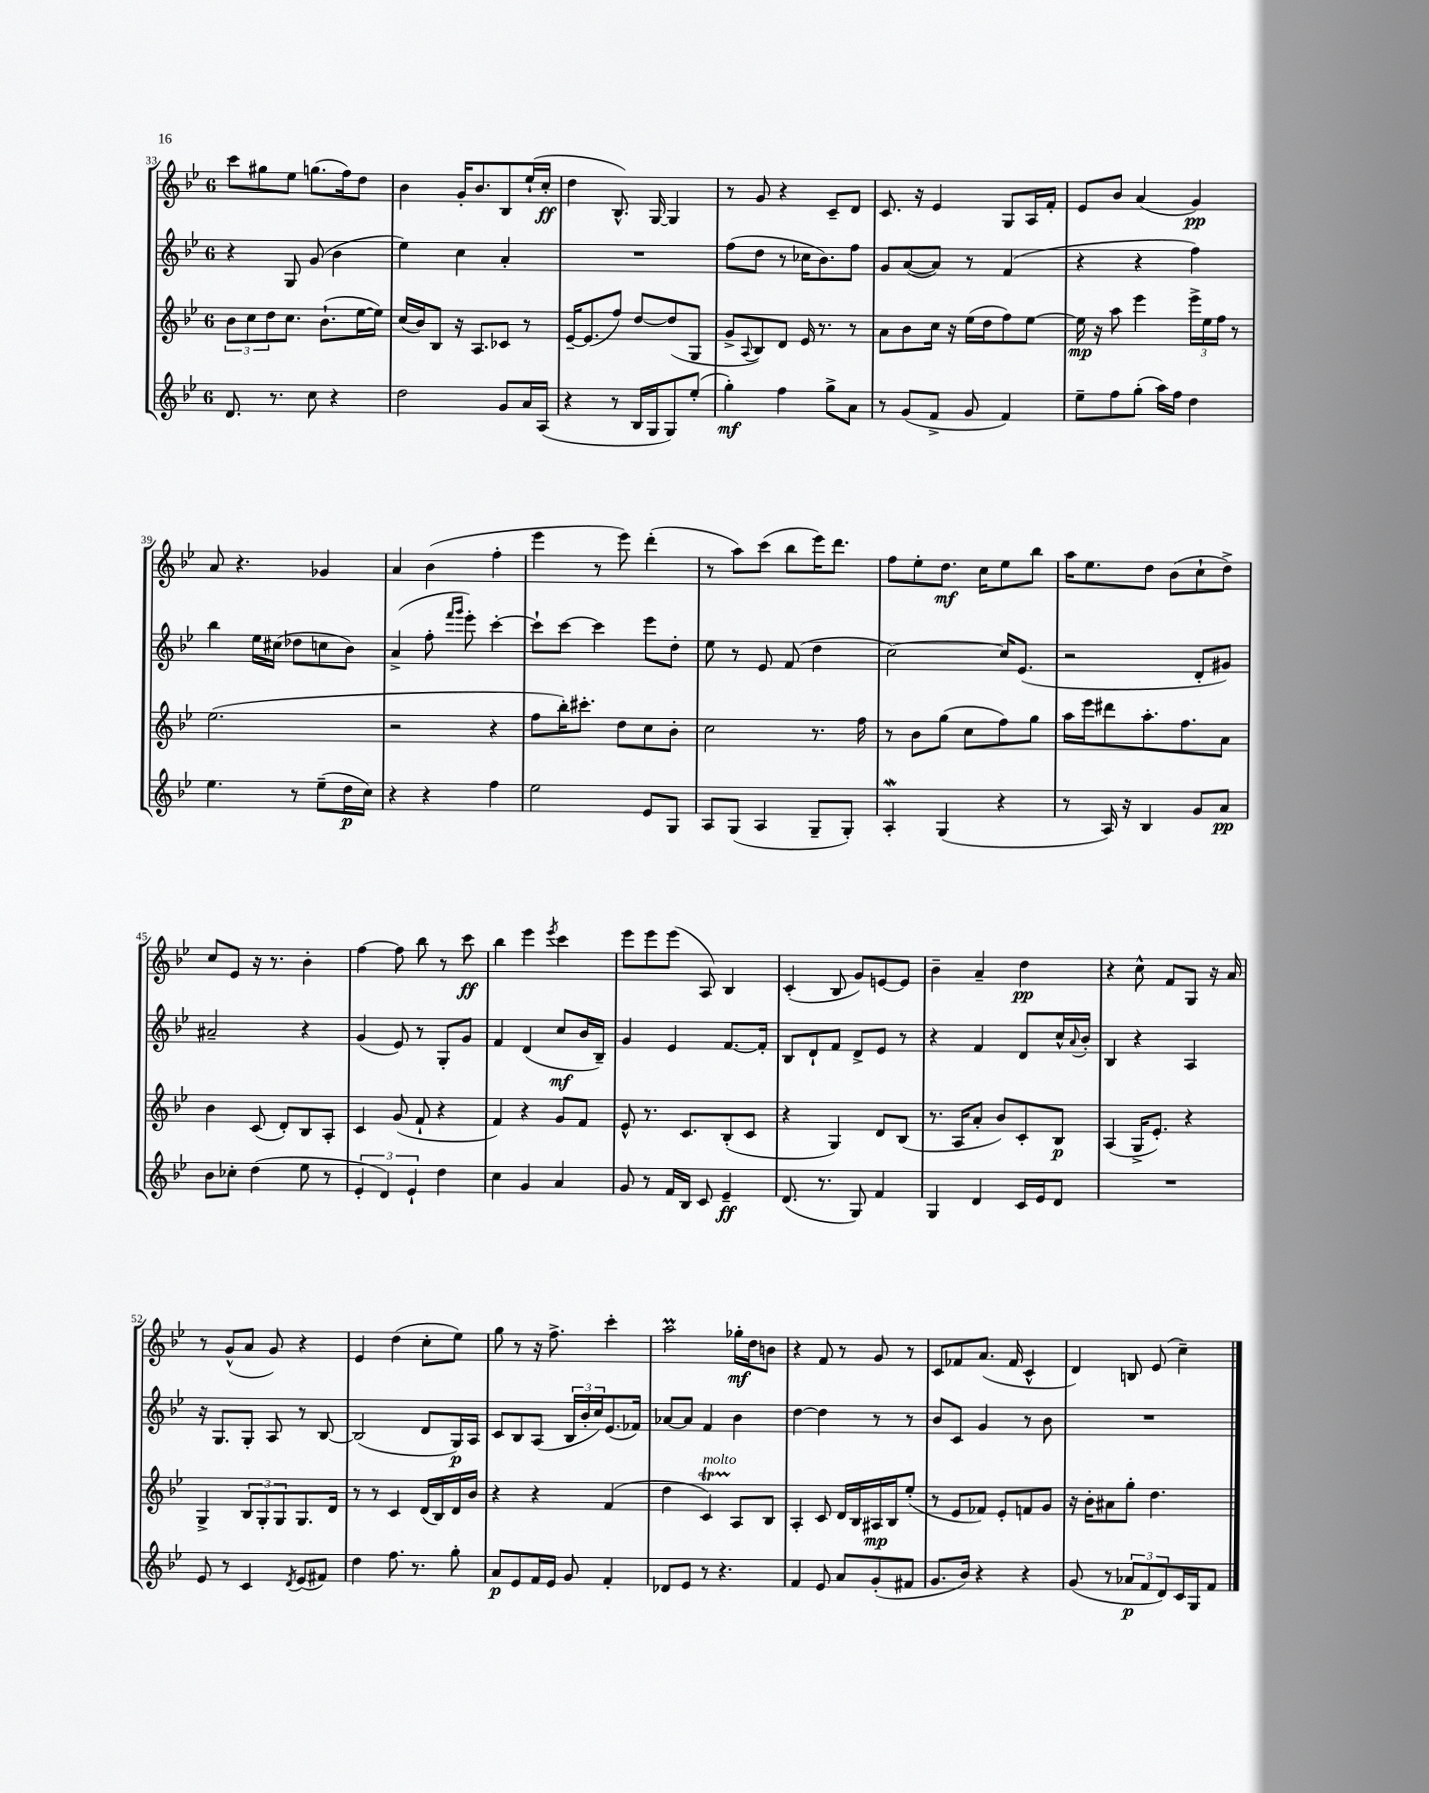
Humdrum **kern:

**kern	**kern	**kern	**kern
*staff4	*staff3	*staff2	*staff1
*clefG2	*clefG2	*clefG2	*clefG2
*k[b-e-]	*k[b-e-]	*k[b-e-]	*k[b-e-]
*M6/8	*M6/8	*M6/8	*M6/8
8.d	12b-	4r	8ccc
.	12cc	.	.
.	.	.	8gg#
.	12dd	.	.
8.r	.	.	.
.	8.cc	8G	8ee-
8cc	.	(8g	(8.gg
.	(8.b-`	.	.
4r	.	4b-	.
.	.	.	16ff)
.	[16ee-	.	8dd
.	16ee-])	.	.
=	=	=	=
2dd	(16cc	4ee-)	4b-
.	16b-)	.	.
.	8B-	.	.
.	16r	4cc	16g'
.	8.A	.	8.b-
8g	8c-	4a'	8B-
16a	8r	.	(16ee-`
(16A	.	.	16cc'
=	=	=	=
4r	[16e-~	2.r	4dd
.	(8.e-]	.	.
8r	8ff)	.	8.B-^^)
16B-	[8dd	.	.
16G	.	.	[16G
8G)	(8dd]	.	4G]
(8ee-'	8G	.	.
=	=	=	=
4gg')	8g^	(8ff	8r
.	8qqA	.	.
.	8B-)	8dd	8g
4ff	8d	8r	4r
.	16e-	16cc-	.
.	8.r	8.b-)	.
8gg^	.	.	8c~
8a	8r	8ff	8d
=	=	=	=
8r	8a	8g	8.c
(8g	8b-	([8a	.
.	.	.	16r
8f^	16cc	8a])	4e-
.	16r	.	.
8g	(16ee-	8r	.
.	16dd	.	.
4f)	8ff)	(4f	8G
.	[8ee-	.	16A
.	.	.	16f'
=	=	=	=
8ee-~	16ee-]	4r	8e-
.	16r	.	.
8ff	8aa	.	8b-
(8gg'	4eee-	4r	(4a
16aa)	.	.	.
16ff	.	.	.
4dd	24eee-^	4ff)	4g)
.	24ee-	.	.
.	24ff	.	.
.	8r	.	.
=	=	=	=
4.ee-	(2.ee-	4bb-	8a
.	.	.	4.r
.	.	16ee-	.
.	.	(16cc#	.
8r	.	8dd-	.
(8ee-~	.	8cc	4g-
16dd	.	8b-)	.
16cc)	.	.	.
=	=	=	=
4r	2r	(4a^	4a
4r	.	8ff'	(4b-
.	.	16qqfff	.
.	.	16qqggg	.
.	.	8eee-')	.
4ff	4r	[4ccc'	4ff'
=	=	=	=
2ee-	8ff	8ccc`]	4eee-
.	16bb-')	[8ccc	.
.	8.ccc#'	.	.
.	.	4ccc]	8r
.	8dd	.	8eee-)
8e-	8cc	8eee-	(4ddd'
8G	8b-'	8dd'	.
=	=	=	=
8A	2cc	8ee-	8r
(8G	.	8r	8aa)
4A	.	8e-	(8ccc
.	.	(8f	8bb-
8G~	8.r	4dd	16eee-)
.	.	.	8.ddd
8G')	.	.	.
.	16ff	.	.
=	=	=	=
4A'	8r	[2cc)	8ff
.	8b-	.	8ee-'
(4G	(8gg	.	8.dd
.	8cc	.	.
.	.	.	16cc
4r	8ff)	16cc]	8ee-
.	.	(8.e-	.
.	8gg	.	8bb-
=	=	=	=
8r	16aa	2r	16aa
.	16eee-	.	8.ee-
16A)	8ddd#	.	.
16r	.	.	.
4B-	8.aa'	.	8dd
.	.	.	(8b-
.	8.ff	.	.
8g	.	8d'	8cc`
8a	8a	8g#)	8dd^)
=	=	=	=
8b-	4b-	2a#~	8cc
8cc-'	.	.	8e-
(4dd	(8c	.	16r
.	.	.	8.r
.	8d')	.	.
8ee-	8B-	4r	4b-'
8r	8A'	.	.
=	=	=	=
6e-'	4c	(4g	[4ff
6d)	.	.	.
.	(8g	8e-)	8ff]
6e-`	.	.	.
.	8f`	8r	8bb-
4dd	4r	8G'	8r
.	.	8g	8ccc
=	=	=	=
4cc	4f)	4f	4bb-
4g	4r	(4d	4eee-
.	.	.	8qeee-
4a	8g	8cc	4ccc
.	8f	16b-	.
.	.	16B-~)	.
=	=	=	=
8g	8e-^^	4g	8eee-
8r	8.r	.	8eee-
16f	.	4e-	(8eee-
16B-	8.c	.	.
8c	.	.	8A)
4e-~	(8B-'	[8.f	4B-
.	8c	.	.
.	.	16f']	.
=	=	=	=
(8.d	4r	8B-	(4c'
.	.	8d`	.
8.r	.	.	.
.	4G)	8f	8B-
8G)	.	8d^	8g)
4f	8d	8e-	[8e
.	(8B-	8r	8e]
=	=	=	=
4G	8.r	4r	4b-~
.	16A	.	.
4d	8a'	4f	4a~
.	8b-)	.	.
16c	8c'	8d	4dd
16e-	.	.	.
8d	8B-	16cc^^	.
.	.	8qqa	.
.	.	16b-'	.
=	=	=	=
2.r	(4A	4B-	4r
.	16G^	4r	8cc^^
.	8.e-')	.	.
.	.	.	8f
.	4r	4A	8G
.	.	.	16r
.	.	.	16a
=	=	=	=
8e-	4G^	16r	8r
.	.	8.G	.
8r	.	.	(8g^^
4c	12B-	8G'	8a
.	12G'	.	.
.	.	8A	8g)
.	12G	.	.
8qd	.	.	.
(8e-	8.G	8r	4r
8f#)	.	[8B-	.
.	16d	.	.
=	=	=	=
4dd	8r	(2B-]	4e-
.	8r	.	.
8.ff	4c	.	(4dd
8.r	.	.	.
.	(16d	8d	8cc'
.	16B-)	.	.
8gg'	16d	16G)	8ee-)
.	16b-	16A	.
=	=	=	=
8a	4r	8c	8gg
8e-	.	8B-	8r
16f	4r	(8A	16r
16e-	.	.	8.ff^
8g	.	24B-	.
.	.	24b-'	.
.	.	24cc)	.
4f'	(4f	(8.e-	4ccc'
.	.	16f-)	.
=	=	=	=
8d-	4dd	[8a-	2aa
8e-	.	8a-]	.
8r	4c)	4f	.
4.r	.	.	.
.	8A	4b-	16gg-'
.	.	.	16dd
.	8B-	.	8b
=	=	=	=
4f	4A'	[4dd	4r
8e-	8c	4dd]	8f
8a	16d	.	8r
.	16B-	.	.
(8g'	16A#	8r	8g
.	16B-	.	.
8f#	(8ee-'	8r	8r
=	=	=	=
8.g	8r	8b-	8c
.	8e-	8c	8f-
16b-)	.	.	.
4r	8f-)	4g	(8.a
.	8e-'	.	.
.	.	.	16f-
4r	8f	8r	4c^^
.	8g	8b-	.
=	=	=	=
(8g	16r	2.r	4d)
.	16b-'	.	.
8r	8a#	.	.
12a-	8gg'	.	8B
12f	.	.	.
.	4.dd	.	(8e-
12d)	.	.	.
16c	.	.	4cc~)
16G	.	.	.
8f	.	.	.
==	==	==	==
*-	*-	*-	*-
